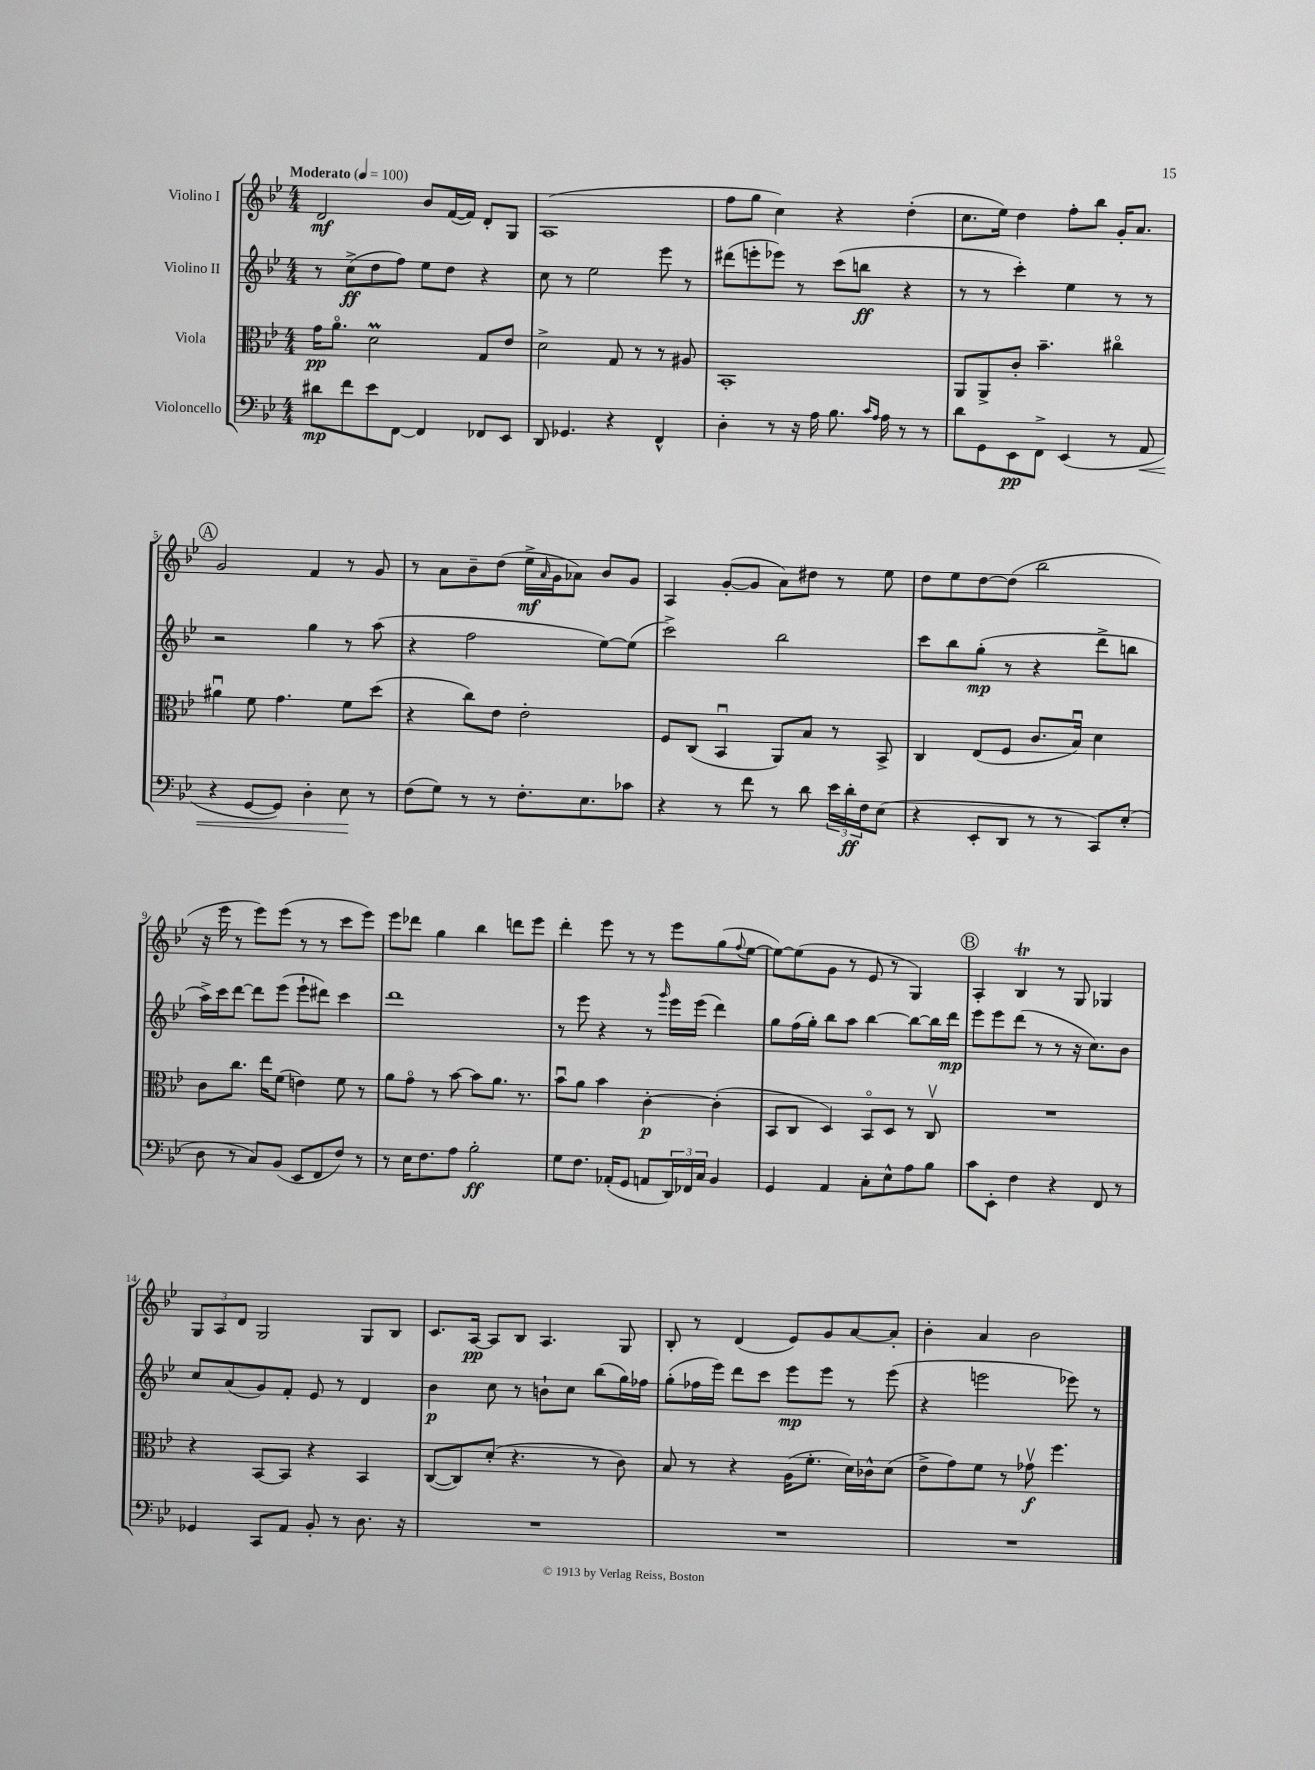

**kern	**dynam	**kern	**dynam	**kern	**dynam	**kern	**dynam
*part4	*part4	*part3	*part3	*part2	*part2	*part1	*part1
*staff4	*staff4	*staff3	*staff3	*staff2	*staff2	*staff1	*staff1
*I"Violoncello	*	*I"Viola	*	*I"Violino II	*	*I"Violino I	*
*clefF4	*	*clefC3	*	*clefG2	*	*clefG2	*
*k[b-e-]	*	*k[b-e-]	*	*k[b-e-]	*	*k[b-e-]	*
*M4/4	*	*M4/4	*	*M4/4	*	*M4/4	*
*MM100	*	*MM100	*	*MM100	*	*MM100	*
=1	=1	=1	=1	=1	=1	=1	=1
!	!	!	!	!	!	!LO:TX:a:B:t=Moderato	!
8d#X\L	mp	16g\KL	pp	8r	.	2d/	mf
.	.	8.a\J	.	.	.	.	.
8f\	.	.	.	(8cc^\L	ff	.	.
8e-\	.	2dm\	.	8dd\	.	.	.
[8FF\J	.	.	.	8ff\J)	.	.	.
4FF/]	.	.	.	8ee-\L	.	8b-/L	.
.	.	.	.	8dd\J	.	([16f/L	.
.	.	.	.	.	.	16f/JJ])	.
8FF-X/L	.	8G/L	.	4r	.	8d'/L	.
8EE-/J	.	8e-/J	.	.	.	8G/J	.
=2	=2	=2	=2	=2	=2	=2	=2
8DD/	.	2d^\	.	8cc\	.	(1A	.
4.GG-X/	.	.	.	8r	.	.	.
.	.	.	.	2ee-\	.	.	.
4r	.	8G/	.	.	.	.	.
.	.	8r	.	.	.	.	.
4FF^^/	.	8r	.	8eee-\	.	.	.
.	.	8A#X/	.	8r	.	.	.
=3	=3	=3	=3	=3	=3	=3	=3
4D'\	.	1BB-'	.	(8ddd#X\L	.	8ff\L	.
.	.	.	.	8eeen'\	.	8gg\J	.
8r	.	.	.	8eee-X\J)	.	4cc\)	.
16r	.	.	.	8r	.	.	.
16A\	.	.	.	.	.	.	.
8.B-\	.	.	.	(8ccc\L	.	4r	.
.	.	.	.	8bbn\J	ff	.	.
16qqc/LL	.	.	.	.	.	.	.
16qqA/JJ	.	.	.	.	.	.	.
16A\	.	.	.	.	.	.	.
8r	.	.	.	4r	.	(4dd'\	.
8r	.	.	.	.	.	.	.
=4	=4	=4	=4	=4	=4	=4	=4
8d\L	.	8AA/L	.	8r	.	8.cc\L	.
8GG\	.	8AA^/	.	8r	.	.	.
.	.	.	.	.	.	16ee-\Jk)	.
8EE-\	pp	8c'/J	.	4ccc'\)	.	4dd\	.
8FF^\J	.	4.b-~\	.	.	.	.	.
(4EE-/	.	.	.	4ee-\	.	8ff'\L	.
.	.	.	.	.	.	8bb-\J	.
8r	.	4cc#X\	.	8r	.	16g'/KL	.
.	.	.	.	.	.	8.a/J	.
!	!LO:HP:b	!	!	!	!	!	!
8AA/	<	.	.	8r	.	.	.
!!LO:LB:g=z
!!LO:REH:place=s1:t=A
=5	=5	=5	=5	=5	=5	=5	=5
4r	.	4a#Xu\	.	2r	.	2g/	.
[8GG/L	.	8f\	.	.	.	.	.
8GG/J])	.	4.g\	.	.	.	.	.
4D'\	.	.	.	4gg\	.	4f/	.
8E-\	.	8f\L	.	8r	.	8r	.
8r	[	(8dd\J	.	(8aa\	.	8g/	.
=6	=6	=6	=6	=6	=6	=6	=6
(8F\L	.	4r	.	4r	.	8r	.
8G\J)	.	.	.	.	.	8a\L	.
8r	.	8cc\L)	.	2ff\	.	8b-~\	.
8r	.	8e-\J	.	.	.	(8dd\J	.
8.F'\L	.	2e-'\	.	.	.	16ee-^\LL	mf
.	.	.	.	.	.	16qqa/	.
.	.	.	.	.	.	16g\J	.
.	.	.	.	.	.	8a-X\J)	.
8.E-\	.	.	.	.	.	.	.
.	.	.	.	[8ee-\L)	.	8b-/L	.
8c-X\J	.	.	.	(8ee-\J]	.	8g/J	.
=7	=7	=7	=7	=7	=7	=7	=7
4r	.	8F/L	.	2ccc^\)	.	4A/	.
.	.	(8C/J	.	.	.	.	.
8r	.	4BB-u/	.	.	.	([8g'/L	.
8f\	.	.	.	.	.	8g/J]	.
8r	.	8AA/L)	.	2bb-\	.	8a\L)	.
8d\	.	8B-/J	.	.	.	8dd#X\J	.
24e-\LL	.	8r	.	.	.	8r	.
24d'\	ff	.	.	.	.	.	.
24F\J	.	.	.	.	.	.	.
(8E-\J	.	8BB-^/	.	.	.	8ee-\	.
=8	=8	=8	=8	=8	=8	=8	=8
4r	.	4C/	.	8ccc\L	.	8dd\L	.
.	.	.	.	8bb-\	.	8ee-\	.
8EE-'/L	.	(8E-/L	.	(8gg'\J	mp	[8dd\	.
8DD/J	.	8F/J	.	8r	.	(8dd\J]	.
8r	.	8.c/L	.	4r	.	2bb-\	.
8r	.	.	.	.	.	.	.
.	.	16B-u/Jk)	.	.	.	.	.
8CC/L)	.	4d\	.	8ddd^\L	.	.	.
(8E-'/J	.	.	.	8bbn\J	.	.	.
!!LO:LB:g=z
=9	=9	=9	=9	=9	=9	=9	=9
8D\	.	8c\L	.	16aa^\LL)	.	16r	.
.	.	.	.	16ccc\J	.	16eee-\	.
8r	.	8.cc\J	.	[8ddd\J	.	8r	.
8C/L)	.	.	.	8ddd\L]	.	8eee-\L)	.
.	.	16ee-\KL	.	.	.	.	.
(8BB-/J	.	(8f\J	.	(8eee-\J	.	(8eee-\J	.
8EE-/L	.	4en\)	.	8eee-`\L	.	8r	.
8FF/	.	.	.	8ddd#X\J)	.	8r	.
8F/J)	.	8f\	.	4ccc\	.	8ccc\L	.
8r	.	8r	.	.	.	8eee-\J)	.
=10	=10	=10	=10	=10	=10	=10	=10
8r	.	8a\L	.	1ddd	.	8eee-\L	.
16E-\KL	.	8g\J	.	.	.	8ddd-X\J	.
8.F\	.	.	.	.	.	.	.
.	.	8r	.	.	.	4gg\	.
8A\J	.	[8b-\	.	.	.	.	.
2B-'\	ff	8b-\L]	.	.	.	4bb-\	.
.	.	8.a\J	.	.	.	.	.
.	.	.	.	.	.	8dddn\L	.
.	.	8.r	.	.	.	.	.
.	.	.	.	.	.	8eee-\J	.
=11	=11	=11	=11	=11	=11	=11	=11
8G\L	.	8b-u\L	.	8r	.	4ddd'\	.
8.F\J	.	8a\J	.	8eee-\	.	.	.
.	.	4b-\	.	4r	.	8eee-\	.
(16AA-X'/KL	.	.	.	.	.	.	.
8GG/J	.	.	.	.	.	8r	.
8AAn/L	.	[4c'\	p	8r	.	8r	.
.	.	.	.	16qqggg/	.	.	.
24DD/L)	.	.	.	16eee-\LL	.	8eee-\L	.
24FF-X/	.	.	.	.	.	.	.
.	.	.	.	(16eee-\JJ	.	.	.
24C/JJ	.	.	.	.	.	.	.
4BB-/	.	(4c'\]	.	4ddd\)	.	(8gg\	.
.	.	.	.	.	.	8qqff/	.
.	.	.	.	.	.	[8ee-\J	.
=12	=12	=12	=12	=12	=12	=12	=12
4GG/	.	8BB-/L	.	8gg\L	.	8ee-\L_)	.
.	.	8C/J	.	(16ff\L	.	(8ee-\]	.
.	.	.	.	16gg'\JJ)	.	.	.
4AA/	.	4D/)	.	8bb-\L	.	8g\J	.
.	.	.	.	8aa\J	.	8r	.
8C'\L	.	8BB-/L	.	[4bb-\	.	8e-/	.
8E-^^\	.	8D/J	.	.	.	8r	.
8A\	.	8r	.	8bb-\L_	.	4G/)	.
8B-\J	.	8Cv/	.	16bb-\L]	.	.	.
.	.	.	.	16ddd\JJ	mp	.	.
!!LO:REH:place=s1:t=B
=13	=13	=13	=13	=13	=13	=13	=13
8c\L	.	1r	.	8eee-\L	.	4A'/	.
8EE-'\J	.	.	.	8eee-\	.	.	.
4F\	.	.	.	(8ddd\J	.	4B-T/	.
.	.	.	.	8r	.	.	.
4r	.	.	.	8r	.	8r	.
.	.	.	.	16r	.	8G/	.
.	.	.	.	8.cc\L)	.	.	.
8FF/	.	.	.	.	.	4G-X/	.
8r	.	.	.	8b-\J	.	.	.
!!LO:LB:g=z
=14	=14	=14	=14	=14	=14	=14	=14
4GG-X/	.	4r	.	8cc/L	.	12G/L	.
.	.	.	.	.	.	12A/	.
.	.	.	.	(8a/	.	.	.
.	.	.	.	.	.	12d/J	.
8CC/L	.	[8BB-/L	.	8g/)	.	2G/	.
8AA/J	.	8BB-/J]	.	8f'/J	.	.	.
8BB-'/	.	4r	.	8e-/	.	.	.
8r	.	.	.	8r	.	.	.
8.D\	.	4BB-/	.	4d/	.	8G/L	.
.	.	.	.	.	.	8B-/J	.
16r	.	.	.	.	.	.	.
=15	=15	=15	=15	=15	=15	=15	=15
1r	.	([8C/L	.	4b-\	p	8.c/L	.
.	.	8C/])	.	.	.	.	.
.	.	.	.	.	.	[16A/Jk	pp
.	.	(8d'/J	.	8cc\	.	8A/L]	.
.	.	4.r	.	8r	.	8B-/J	.
.	.	.	.	8bn`\L	.	4.A/	.
.	.	.	.	8cc\J	.	.	.
.	.	8r	.	(8bb-\L	.	.	.
.	.	8c\)	.	16gg\L)	.	8G/	.
.	.	.	.	16ff-X\JJ	.	.	.
=16	=16	=16	=16	=16	=16	=16	=16
1r	.	8B-/	.	(8gg'\L	.	8B-'/	.
.	.	8r	.	16ff-X\L	.	8r	.
.	.	.	.	16eee-\JJ)	.	.	.
.	.	4r	.	8ddd\L	.	(4d/	.
.	.	.	.	8ccc\J	.	.	.
.	.	(16A\KL	.	8eee-\L	mp	8e-/L)	.
.	.	8.f'\J	.	.	.	.	.
.	.	.	.	8eee-\J	.	8g/	.
.	.	16d\LL)	.	8r	.	[8a/	.
.	.	16c-X^^\J	.	.	.	.	.
.	.	(8d\J	.	(8eee-\	.	8a'/J]	.
=17	=17	=17	=17	=17	=17	=17	=17
1r	.	8e-^\L	.	4r	.	4b-'\	.
.	.	8g\)	.	.	.	.	.
.	.	8f\J	.	2eeen\	.	4a/	.
.	.	8r	.	.	.	.	.
.	.	8g-Xv\	f	.	.	2b-\	.
.	.	4.ff\	.	.	.	.	.
.	.	.	.	8eee-X\)	.	.	.
.	.	.	.	8r	.	.	.
==	==	==	==	==	==	==	==
*-	*-	*-	*-	*-	*-	*-	*-
